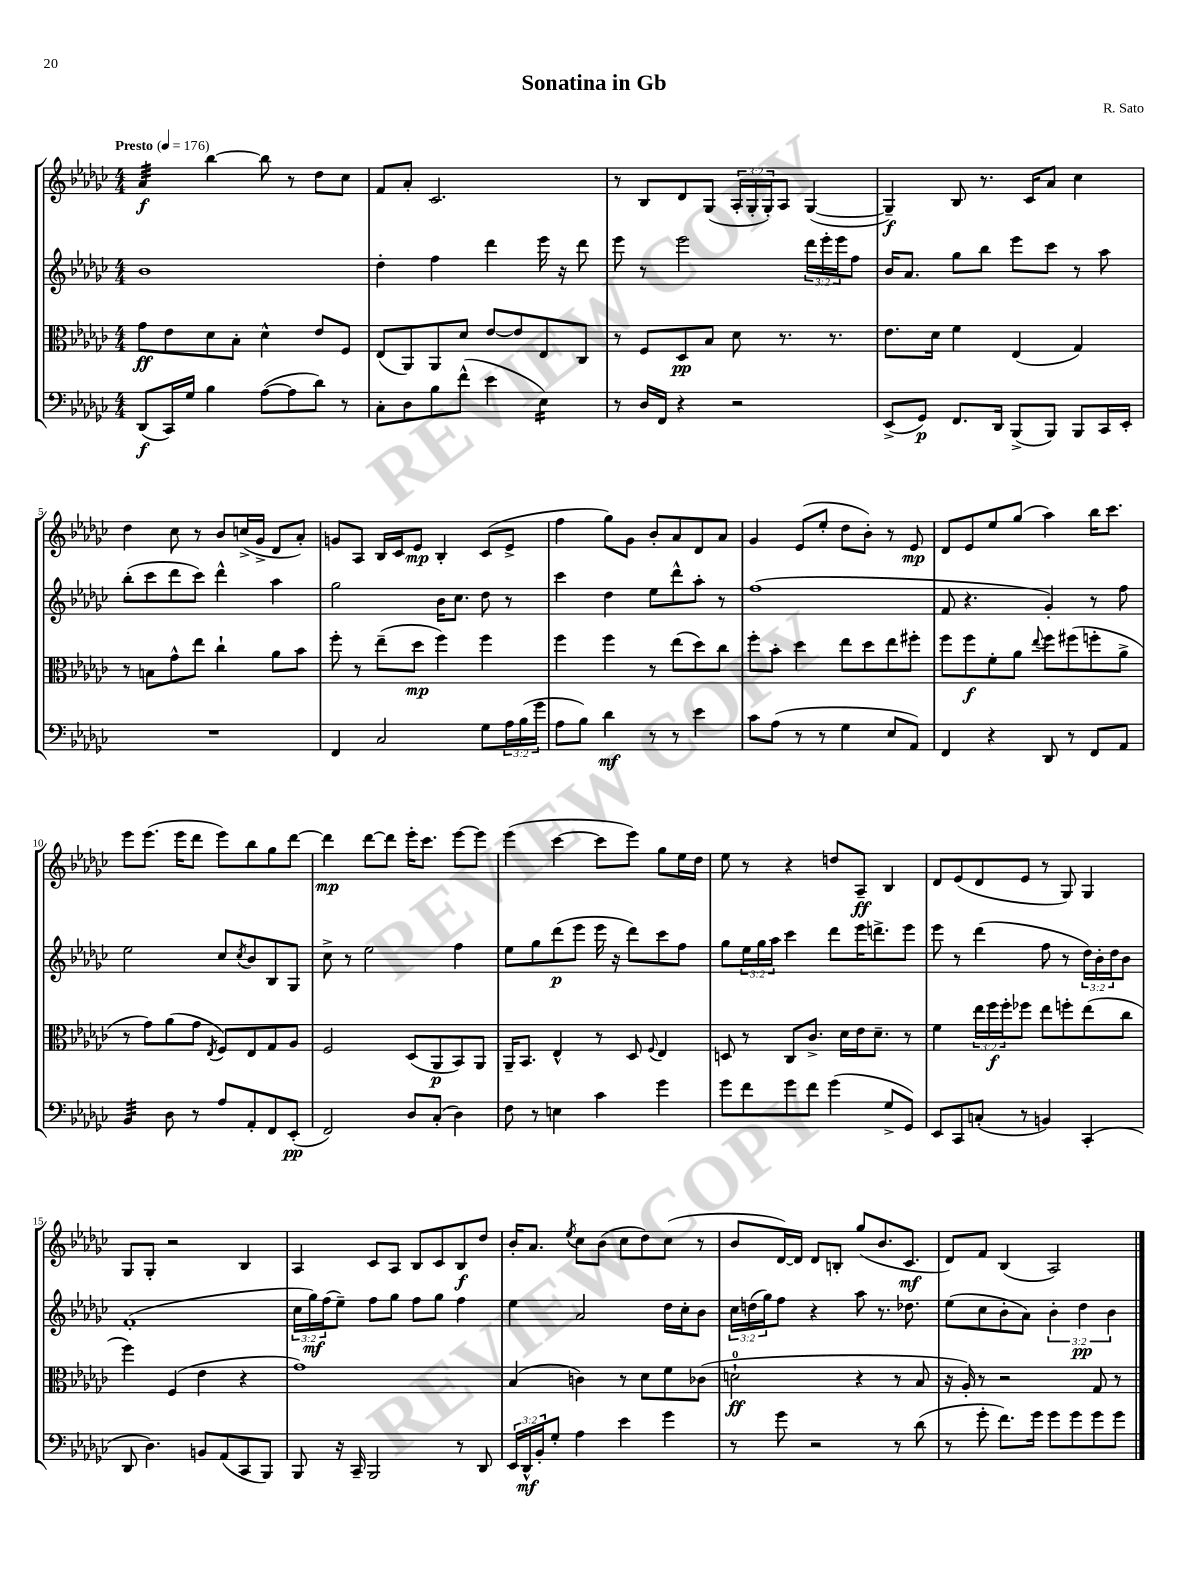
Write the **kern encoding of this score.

**kern	**kern	**kern	**kern
*staff4	*staff3	*staff2	*staff1
*clefF4	*clefC3	*clefG2	*clefG2
*k[b-e-a-d-g-c-]	*k[b-e-a-d-g-c-]	*k[b-e-a-d-g-c-]	*k[b-e-a-d-g-c-]
*M4/4	*M4/4	*M4/4	*M4/4
*MM176	*MM176	*MM176	*MM176
(8DD-/L	8g-\L	1b-	4a-/
16CC-/L)	8e-\	.	.
16G-/JJ	.	.	.
4B-\	8d-\	.	[4bb-\
.	8B-'\J	.	.
([8A-\L	4d-^^\	.	8bb-\]
8A-\]	.	.	8r
8d-\J)	8e-/L	.	8dd-\L
8r	8F/J	.	8cc-\J
=	=	=	=
8C-'\L	(8E-/L	4dd-'\	8f/L
8D-\	8AA-/)	.	8a-'/J
8B-\	8AA-/	4ff\	2.c-/
(8f^^\J	8d-/J	.	.
4e-\	[8e-/L	4ddd-\	.
.	8e-/]	.	.
4E-\)	8E-/	16eee-\	.
.	.	16r	.
.	8C-/J	8ddd-\	.
=	=	=	=
8r	8r	8eee-\	8r
16D-/LL	8F/L	8r	8B-/L
16FF/JJ	.	.	.
4r	8D-/	2eee-\	8d-/
.	8B-/J	.	(8G-/J
2r	8d-\	.	24A-'/LL
.	.	.	24G-'/
.	.	.	24G-'/J)
.	8.r	.	8A-/J
.	.	24ddd-\LL	([4G-/
.	.	24eee-'\	.
.	8.r	.	.
.	.	24eee-\J	.
.	.	8ff\J	.
=	=	=	=
(8EE-^/L	8.e-\L	16b-/LK	4G-~/])
.	.	8.a-/J	.
8GG-/J)	.	.	.
.	16d-\Jk	.	.
8.FF/L	4f\	8gg-\L	8B-/
.	.	8bb-\J	8.r
16DD-/Jk	.	.	.
(8BBB-^/L	(4E-/	8eee-\L	.
.	.	.	16c-/LK
8BBB-/J)	.	8ccc-\J	8a-/J
8BBB-/L	4G-/)	8r	4cc-\
16CC-/L	.	8aa-\	.
16EE-'/JJ	.	.	.
=	=	=	=
1r	8r	(8bb-'\L	4dd-\
.	8B\L	8ccc-\	.
.	8g-^^\	8ddd-\	8cc-\
.	8ee-\J	8ccc-\J)	8r
.	4cc-`\	4ddd-^^\	8b-/L
.	.	.	(16cc^/L
.	.	.	16g-^/JJ
.	8a-\L	4aa-\	8d-/L
.	8b-\J	.	8a-'/J)
=	=	=	=
4FF/	8ff'\	2gg-\	8g/L
.	8r	.	8A-/J
2C-/	(8ee-~\L	.	16B-/LL
.	.	.	16c-/J
.	8dd-\J	.	8e-/J
.	4ff\)	16b-\LK	4B-'/
.	.	8.cc-\J	.
8G-\L	4ff\	8dd-\	(8c-/L
24A-\L	.	8r	8e-^/J
(24B-\	.	.	.
24g-\JJ	.	.	.
=	=	=	=
8A-\L	4ff\	4ccc-\	4ff\
8B-\J)	.	.	.
4d-\	4ff\	4dd-\	8gg-\L)
.	.	.	8g-\J
8r	8r	8ee-\L	8b-'/L
8r	(8ee-\L	8ddd-^^\	8a-/
4e-\	8dd-\)	8aa-'\J	8d-/
.	8cc-\J	8r	8a-/J
=	=	=	=
8c-\L	8ff'\L	(1ff	4g-/
(8A-\J	8b-'\J	.	.
8r	4dd-\	.	(8e-/L
8r	.	.	8ee-'/J
4G-\	8ee-\L	.	8dd-\L
.	8dd-\	.	8b-'\J)
8E-/L	8ee-\	.	8r
8AA-/J)	8ff#'\J	.	8e-/
=	=	=	=
4FF/	8ff\L	8f/	8d-/L
.	8ff\	4.r	8e-/
4r	8f'\	.	8ee-/
.	8a-\J	.	(8gg-/J
.	8qqee-/	.	.
8DD-/	8ff\L	4g-'/)	4aa-\)
8r	(8ff#\	.	.
8FF/L	8ff'\	8r	16bb-\LK
.	.	.	8.ccc-\J
8AA-/J	8a-^\J	8ff\	.
=	=	=	=
4BB-/	8r	2ee-\	8eee-\L
.	8g-\L)	.	(8.eee-\J
8D-\	(8a-\	.	.
.	.	.	16eee-\LK
8r	8g-\J	.	8ddd-\J
.	8qE-/	.	.
8A-/L	8F/L)	8cc-/L	8eee-\L)
.	.	8qcc-/	.
8AA-'/	8E-/	8b-/	8bb-\
8FF/	8G-/	8B-/	8gg-\
(8EE-'/J	8A-/J	8G-/J	[8ddd-\J
=	=	=	=
2FF/)	2F/	8cc-^\	4ddd-\]
.	.	8r	.
.	.	2ee-\	[8ddd-\L
.	.	.	8ddd-\]J
8D-/L	(8D-/L	.	16eee-'\LK
.	.	.	8.ccc-\J
(8C-'/J	8AA-/	.	.
4D-\)	8BB-/)	4ff\	[8eee-\L
.	8AA-/J	.	8eee-\]J
=	=	=	=
8F\	16AA-~/LK	8ee-\L	(4eee-\
.	8.BB-/J	.	.
8r	.	8gg-\	.
4E\	4E-^^/	(8ddd-\	[4ccc-\
.	.	8eee-\J	.
4c-\	8r	16eee-\	8ccc-\]L
.	.	16r	.
.	8D-/	8ddd-\L)	8eee-\J)
.	8qqF/	.	.
4g-\	4E-/	8ccc-\	8gg-\L
.	.	8ff\J	16ee-\L
.	.	.	16dd-\JJ
=	=	=	=
8g-\L	8D/	8gg-\L	8ee-\
8f\	8r	24ee-\L	8r
.	.	24gg-\	.
.	.	24aa-\JJ	.
8g-\	8C-/L	4ccc-\	4r
8f\J	8.c-^/J	.	.
(4g-\	.	8ddd-\L	8dd/L
.	16d-\LL	.	.
.	16e-\J	16eee-\K	8A-~/J
.	8.d-~\J	8.ddd^\	.
8G-^/L	.	.	4B-/
8GG-/J)	8r	8eee-\J	.
=	=	=	=
8EE-/L	4f\	8eee-\	8d-/L
8CC-/	.	8r	(8e-/
(8C'/J	24ee-\LL	(4ddd-\	8d-/
.	24ff\	.	.
.	24ff'\J	.	.
8r	8ff-\J	.	8e-/J
4BB/)	8ee-\L	8ff\	8r
.	8ff'\	8r	8G-/)
(4CC-'/	(8ee-\	24dd-\LL)	4G-/
.	.	24b-'\	.
.	.	24dd-\J	.
.	8cc-\J	8b-\J	.
=	=	=	=
8DD-/	4ff\)	(1f'	8G-/L
4.D-\)	.	.	8G-'/J
.	(4F/	.	2r
8BB/L	4e-\	.	.
(8AA-/	.	.	.
8CC-/	4r	.	4B-/
8BBB-/J)	.	.	.
=	=	=	=
8BBB-/	1g-)	24cc-\LL	4A-/
.	.	24gg-\)	.
.	.	(24ff\J	.
16r	.	8ee-~\J)	.
16CC-~/	.	.	.
2BBB-/	.	8ff\L	8c-/L
.	.	8gg-\J	8A-/J
.	.	8ff\L	8B-/L
.	.	8gg-\J	8c-/
8r	.	4ff\	8B-/
8DD-/	.	.	8dd-/J
=	=	=	=
24EE-/LL	(4B-/	4ee-\	16b-'/LK
24DD-^^/	.	.	.
.	.	.	8.a-/J
24BB-'/J	.	.	.
8G-'/J	.	.	.
.	.	.	8qee-/
4A-\	4c\)	2a-/	8cc-\L
.	.	.	(8b-\J
4e-\	8r	.	8cc-\L
.	8d-\L	.	8dd-\)
4g-\	8f\	16dd-\LL	(8cc-\J
.	.	16cc-'\J	.
.	(8c-\J	8b-\J	8r
=	=	=	=
8r	2d`\	24cc-\LL	8b-/L
.	.	(24dd\	.
.	.	24gg-\J)	.
8g-\	.	8ff\J	[16d-/L)
.	.	.	16d-/]JJ
2r	.	4r	8d-/L
.	.	.	8B'/J
.	4r	8aa-\	(8gg-/L
.	.	8.r	8.b-/
8r	8r	.	.
.	.	8.dd-\	8.c-/J
(8d-\	8B-/	.	.
=	=	=	=
8r	16r	(8ee-\L	8d-/L)
.	16A-'/)	.	.
8g-'\	8r	8cc-\	8f/J
8.f\L)	2r	8b-'\	(4B-/
.	.	8a-\J)	.
16g-\Jk	.	.	.
8g-\L	.	6b-'\	2A-/)
8g-\	.	.	.
.	.	6dd-\	.
8g-\	8G-/	.	.
.	.	6b-\	.
8g-\J	8r	.	.
==	==	==	==
*-	*-	*-	*-
